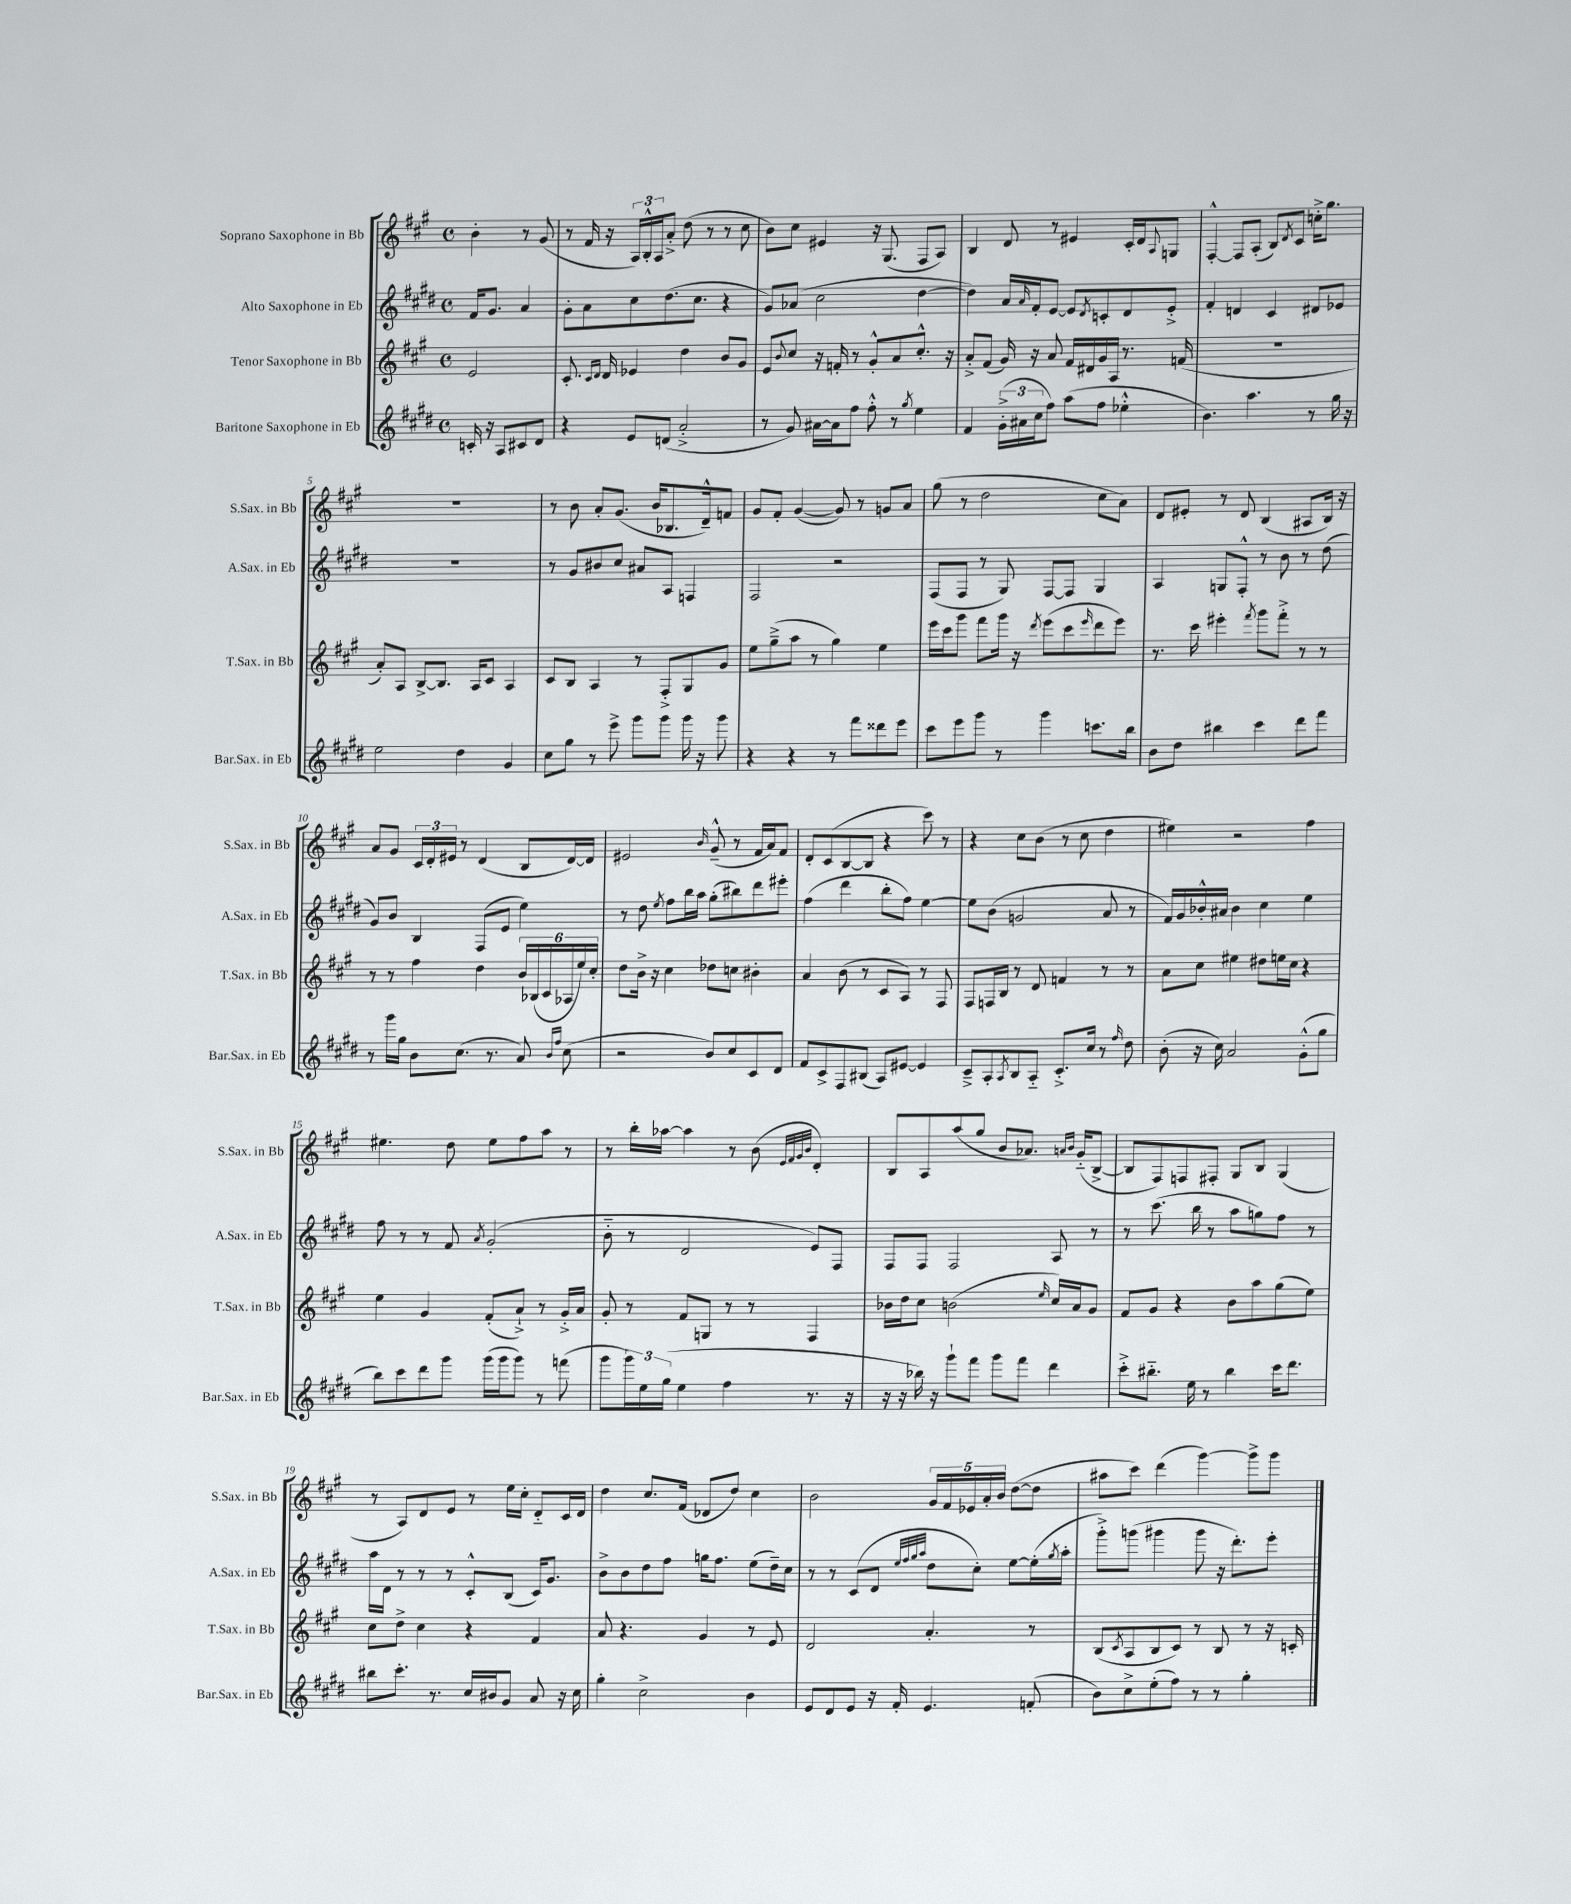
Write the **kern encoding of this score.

**kern	**kern	**kern	**kern
*staff4	*staff3	*staff2	*staff1
*clefG2	*clefG2	*clefG2	*clefG2
*k[f#c#g#d#]	*k[f#c#g#]	*k[f#c#g#d#]	*k[f#c#g#]
*M4/4	*M4/4	*M4/4	*M4/4
*met(c)	*met(c)	*met(c)	*met(c)
16c'	2e	16f#	4b'
16r	.	8.g#	.
8A	.	.	.
8c#	.	4a	8r
8d#	.	.	(8g#
=	=	=	=
4r	8.c#'	8g#'	8r
.	.	8a	16f#
.	16qqc#	.	.
.	16qqd	.	.
.	16d	.	16r
8e	4e-	8cc#	24A)
.	.	.	24B'^^
.	.	.	24A
(8d	.	(8.dd#	8a'^
2a'^	4dd	.	(8dd
.	.	8.cc#	.
.	.	.	8r
.	8b	4r	8r
.	8g#	.	8cc#
=	=	=	=
8r	8e	8g#)	8b)
.	8qqb	.	.
8g#)	8cc#	(8a-	8cc#
[16a#	16r	2cc#	4e#
16a#]	16f'	.	.
8ff#	8r	.	.
8ff#'^^	8g#'^^	.	16r
.	.	.	(8.G#
8r	8a	.	.
8qgg#	.	.	.
4ee	8.cc#'^^	[4dd#	8F#
.	.	.	8A)
.	16r	.	.
=	=	=	=
4f#	8a'^	4dd#])	4B
.	(8f#	.	.
(24g#'^	16g#)	16a	8d
24a#	.	.	.
.	.	16qqa	.
.	16r	16f#'	.
24cc#	.	.	.
8ff#)	8a	[8e	8r
(8aa	16f#	8e]	4e#
.	16d#	.	.
.	.	8qd#	.
8ff#	16g#	8c'	.
.	16A	.	.
4ee-'^^	8.r	8d#	16c#'
.	.	.	16d
.	.	.	8qqA
.	.	8e'^	8G
.	(16f	.	.
=	=	=	=
4.b)	1r	4f#'	[4F#'^^
.	.	4d	8F#]
4.aa	.	.	(8A'
.	.	4c#	8B)
.	.	.	8qd
.	.	.	8c#
8r	.	8d#	16cc'^
.	.	.	8.gg#
16gg#	.	8e-	.
16r	.	.	.
=	=	=	=
2ee	8a')	1r	1r
.	8A	.	.
.	[8B^	.	.
.	8.B]	.	.
4dd#	.	.	.
.	16A	.	.
.	8c#	.	.
4g#	4A	.	.
=	=	=	=
8cc#	8c#	8r	8r
8gg#	8B	8g#	8b
8r	4A	8b#	8a'
8eee^	.	8cc#	(8.g#
8ggg#	8r	8a#	.
.	.	.	16b
8ggg#	8F#'^	8A	8.B-
16ggg#	8G#	4F	.
16r	.	.	16d~^^)
8ggg#	8g#	.	8f
=	=	=	=
4r	8ee	2F#	8g#
.	(8gg#~^	.	8f#'
4r	8aa	.	([4g#
.	8r	.	.
8r	4gg#)	2r	8g#])
8fff#	.	.	8r
8ddd##	4ee	.	8g
8eee	.	.	8a
=	=	=	=
8ccc#	16eee	(8F#	(8gg#
.	16ccc#	.	.
8eee	8ggg#	8F#	8r
8ggg#	8fff#	8r	2dd
8r	16ggg#	8G#)	.
.	16r	.	.
.	8qddd	.	.
4ggg#	(8eee	[8F#	.
.	8ccc#	8F#]	.
.	16qqeee	.	.
8.ccc	8ddd	4G#	8cc#
.	8eee)	.	8a)
16bb	.	.	.
=	=	=	=
8b	8.r	4A	8d
8dd#	.	.	8e#'
.	16ccc#	.	.
4bb#	4eee#'	8G	8r
.	.	8F#'^^	8d
.	8qfff#	.	.
4ccc#	8ggg#	8r	(4B
.	8fff#'^	8b	.
8ddd#	8r	8r	8A#
8fff#	8r	(8dd#	16B)
.	.	.	16r
=	=	=	=
8r	8r	8g#)	8a
16ggg#	8r	8b	8g#
16gg#	.	.	.
8b	4ff#	4B	24c#
.	.	.	24d'
.	.	.	24e#
(8.cc#	.	.	8r
.	4dd	(8F#	(4d
8.r	.	.	.
.	.	8e	.
8a)	24b	4ee)	8B
.	(24B-	.	.
.	24c#	.	.
16qqb	.	.	.
16qqff#	.	.	.
(8cc#	24A-	.	[16d)
.	24ee)	.	.
.	.	.	16d]
.	24cc#'	.	.
=	=	=	=
2r	8dd	8r	2e#
.	16b^	8dd#	.
.	16r	.	.
.	.	8qee	.
.	4cc#	8ff#	.
.	.	16bb	.
.	.	16aa	.
.	.	.	16qqb
8b)	8dd-	(8gg#'	(8g#~^^
8cc#	8cc	8bb#)	8r
8c#	4b#'	8ddd#	16f#
.	.	.	16a)
8d#	.	8eee#'	8f#
=	=	=	=
8f#	4a	(4ff#	8d'
8c#^	.	.	(8c#
8F#	(8b	4ddd#	[8B
(8B#	8r	.	8B]
8A)	8c#	8bb'	4r
[8e#	8A)	8ff#)	.
4e#]	8r	[4ee	8ccc#)
.	8F#	.	8r
=	=	=	=
8c#~^	8F#	8ee]	4r
8A'	16F	(8b	.
.	16B	.	.
8qA	.	.	.
8B	8r	2g	8cc#
8A'~	8d	.	(8b
8.c#'^	4f	.	8r
.	.	.	8cc#
16cc#	.	.	.
8r	8r	8a	4dd
16qqff#	.	.	.
8dd#	8r	8r	.
=	=	=	=
(8b'	8a	16f#)	4ee#)
.	.	16g#	.
16r	8cc#	16b-'^^	.
16cc#)	.	16a#	.
2a	4ee#	4b-	2r
.	8dd#	4cc#	.
.	16ee	.	.
.	16cc#	.	.
(8g#'^^	4r	4ee	4ff#
8gg#	.	.	.
=	=	=	=
8bb)	4ee	8ff#	4.ee#
8ccc#	.	8r	.
8ddd#	4g#	8r	.
8ggg#	.	8f#	8dd
.	.	8qa	.
(16ggg#	(8f#'	(2g#'	8ee#
16ggg#	.	.	.
8ggg#)	8a`^)	.	8ff#
8r	8r	.	8aa
(8fff	16g#'^	.	8r
.	16a	.	.
=	=	=	=
8ggg#	8g#'	8b'~	8r
24ggg#)	8r	8r	16bb'
24ee	.	.	.
.	.	.	[16aa-
(24gg#	.	.	.
4ee	8f#	2d#	4aa-]
.	8G	.	.
4ff#	8r	.	8r
.	8r	.	(8b
.	.	.	32qqe
.	.	.	32qqf#
.	.	.	32qqg#
.	.	.	32qqb
8.r	4F#	8e)	4d')
.	.	8F#	.
16r	.	.	.
=	=	=	=
16r	16b-	8F#	8B
16r	16dd	.	.
16bb-)	8cc#	8F#	8A
16r	.	.	.
8ggg#`	(2b	2F#	(8aa
8fff#	.	.	8gg#
8ggg#	.	.	8b
8fff#	.	.	8.a-)
.	16qqee	.	.
4ddd#	16cc#)	8A	.
.	.	.	16qqa
.	.	.	16qqb
.	16a	.	(16g#'~
.	8g#	8r	[8B^
=	=	=	=
8ccc#'^	8f#	8r	8B]
8.bb#'~	8g#	(8.ccc#	8F#)
.	4r	.	8F
16ee	.	16bb	.
8r	.	8r	8F#'
4bb#	8b	8aa	8G#
.	8aa	8gg)	8B
16ccc#	(8gg#	8ff#	(4G#
8.ddd#	.	.	.
.	8ee)	8r	.
=	=	=	=
8bb#	8cc#	16aa	8r
.	.	16d#	.
8.ccc#'	8dd^	8r	8A)
.	4cc#	8r	8d
8.r	.	.	.
.	.	8r	8e
16cc#	4r	8c#'^^	8r
16b#	.	.	.
8g#	.	(8B	16ee
.	.	.	16cc#'
8a	4f#	16c#)	8d'~
.	.	8.g#	.
16r	.	.	16c#
16cc#	.	.	16d
=	=	=	=
4gg#'	8a	8b^	4dd
.	4.r	8b	.
2cc#^	.	8dd#	8.cc#
.	.	8ff#	.
.	.	.	(16f#
.	4g#	16gg	8d-
.	.	8.ff#	.
.	.	.	8dd)
4b	8r	(8ee	4cc#
.	8e	16dd#~)	.
.	.	16cc#	.
=	=	=	=
8e	2d	8r	2b
8d#	.	8r	.
8e	.	(8c#	.
16r	.	8d#	.
16f#'	.	.	.
.	.	32qqee	.
.	.	32qqff#	.
.	.	32qqgg#	.
.	.	32qqaa	.
4.e	4.a'	8dd#	20g#
.	.	.	20f#
.	.	.	20e-
.	.	8cc#')	.
.	.	.	20a'
.	.	.	20b
.	.	[8ee	([8dd
(8f'	8r	(16ee']	8dd]
.	.	8qgg#	.
.	.	16aa'	.
=	=	=	=
8b)	(8B	8ggg#'^)	8aa#
.	8qc#	.	.
8cc#^	8A	(8ggg	8ccc#)
(8ee'	8B	4ggg#	(4ddd
8ff#)	8c#)	.	.
8r	8r	8ggg#	[4ggg#)
8r	8B	16r	.
.	.	8.ddd#')	.
4gg#'	8r	.	8ggg#^]
.	16r	8eee'	8ggg#
.	16c'	.	.
==	==	==	==
*-	*-	*-	*-
